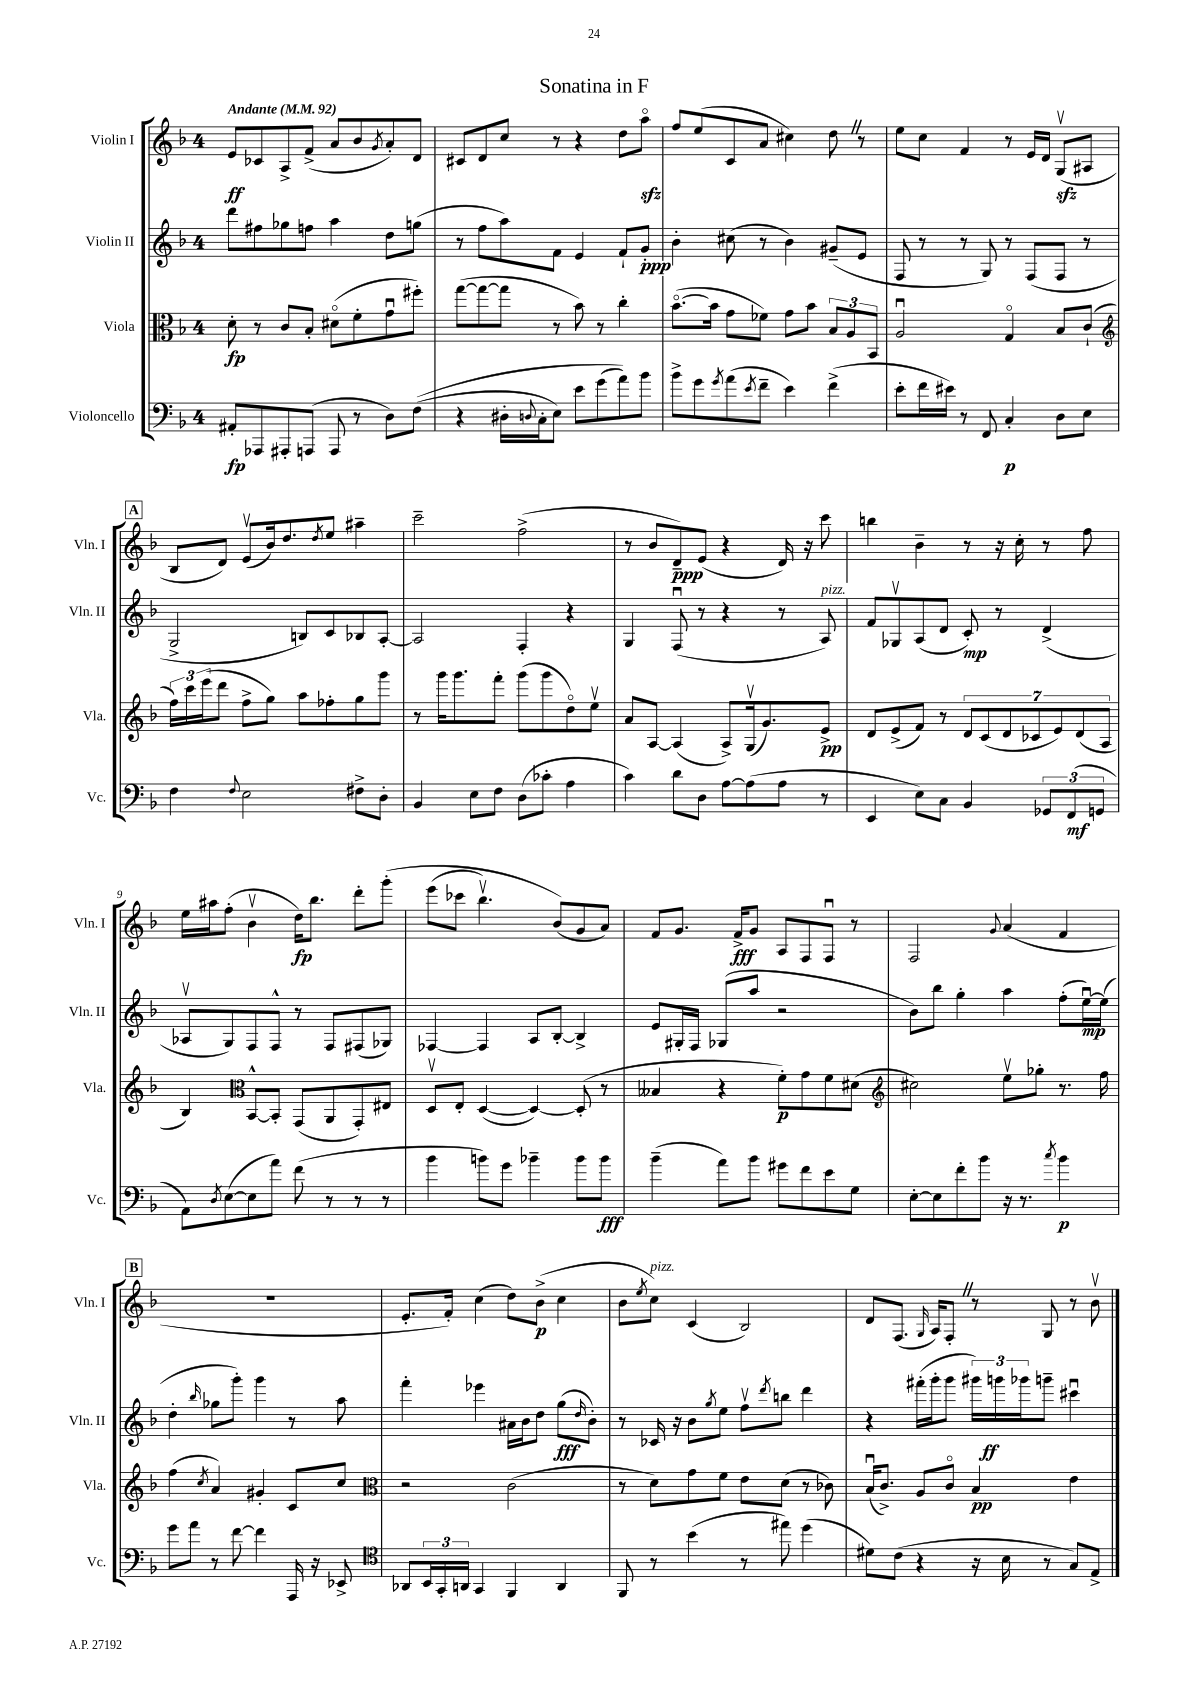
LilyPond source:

\header { title = "Sonatina in F" }
<<
\new StaffGroup <<
\new Staff = "s0" \with { instrumentName = "Violin I" shortInstrumentName = "Vln. I" } {
    \clef treble \key f \major \once \override Staff.TimeSignature.style = #'single-digit \time 4/4 \tempo "Andante" 4 = 92
    e'8\ff ces'8 a8-> f'8->( a'8 bes'8 \acciaccatura { g'8 } a'8-.) d'8 |
    cis'8 d'8 c''8 r8 r4 d''8 a''8\flageolet\sfz |
    f''8 e''8( c'8 a'8 cis''4) d''8 \once \override BreathingSign.text = \markup { \musicglyph "scripts.caesura.straight" } \breathe r8 |
    e''8 c''8 f'4 r8 e'16 d'16 g8\upbow\sfz( ais8 |
    \mark \markup { \box "A" } bes8 d'8) e'8\upbow( bes'16) d''8. \acciaccatura { d''8 } e''8 ais''4-- |
    c'''2-- f''2->( |
    r8 bes'8 d'8--\ppp) e'8( r4 d'16) r16 c'''8 |
    b''4 bes'4-- r8 r16 c''16-. r8 f''8 |
    e''16 ais''16 f''8-.( bes'4\upbow d''16\fp) bes''8. d'''8-. g'''8-.\( |
    e'''8( ces'''8 bes''4.\upbow) bes'8(\) g'8 a'8) |
    f'8 g'8. f'16->\fff g'8 a8 f8 f8\downbow r8 |
    f2 \appoggiatura { g'8 } a'4( f'4 |
    \mark \markup { \box "B" } R1 |
    e'8.-. f'16-.) c''4( d''8) bes'8->\p( c''4 |
    bes'8 \acciaccatura { e''8 } c''8^\markup { \italic "pizz." }) c'4( bes2) |
    d'8 f8.( \grace { g16 } a16) f8-. \once \override BreathingSign.text = \markup { \musicglyph "scripts.caesura.straight" } \breathe r8 g8 r8 bes'8\upbow \bar "|." |
}
\new Staff = "s1" \with { instrumentName = "Violin II" shortInstrumentName = "Vln. II" } {
    \clef treble \key f \major \once \override Staff.TimeSignature.style = #'single-digit \time 4/4
    d'''8 fis''8 ges''8 f''8 a''4 d''8 g''8( |
    r8 f''8 a''8) f'8 e'4 f'8-! g'8-.\ppp |
    bes'4-. cis''8( r8 bes'4) gis'8--( e'8 |
    f8 r8 r8 g8) r8 f8( f8 r8 |
    \mark \markup { \box "A" } g2-> b8) c'8 bes8 a8~-. |
    a2 f4-. r4 |
    g4 f8\downbow( r8 r4 r8 a8^\markup { \italic "pizz." }) |
    f'8 ges8\upbow a8( d'8 c'8-.\mp) r8 d'4->( |
    aes8\upbow g8) f8 f8-^ r8 f8 fis8( ges8) |
    fes4~ fes4 a8 bes8~-. bes4-> |
    e'8 gis16-. f16 ges8( a''8 r2 |
    bes'8) bes''8 g''4-. a''4 f''8-.( e''16~\downbow\mp) e''16( |
    \mark \markup { \box "B" } d''4-. \grace { bes''16 } ges''8 g'''8-.) g'''4 r8 a''8 |
    f'''4-. ees'''4 ais'16 bes'16 d''8 g''8\fff( \grace { d''16 } bes'8-.) |
    r8 ces'16 r16 bes'8 \acciaccatura { g''8 } e''8 f''8\upbow \acciaccatura { d'''8 } b''8 d'''4 |
    r4 fis'''16-.( g'''16-. g'''8 \tuplet 3/2 { gis'''16) g'''16\ff ges'''16 } g'''8-- cis'''4\downbow \bar "|." |
}
\new Staff = "s2" \with { instrumentName = "Viola" shortInstrumentName = "Vla." } {
    \clef alto \key f \major \once \override Staff.TimeSignature.style = #'single-digit \time 4/4
    d'8-.\fp r8 c'8 bes8-. dis'8\flageolet( f'8-. g'8\downbow fis''8-.) |
    g''8~( g''8~ g''8 r8 bes'8) r8 c''4-. |
    bes'8.~\flageolet( bes'16 g'8 fes'8) g'8 bes'8 \tuplet 3/2 { bes8 a8 bes,8 } |
    a2\downbow g4\flageolet bes8 c'8-!( |
    \mark \markup { \box "A" } \clef treble \tuplet 3/2 { f''16) c'''16 e'''16( } d'''8 f''8-> g''8) a''8 fes''8-. g''8 g'''8 |
    r8 g'''16 g'''8. f'''8-. g'''8( g'''8 d''8\flageolet) e''8\upbow |
    a'8 a8~ a4( a8->) g16\upbow( g'8.) e'8->\pp |
    d'8 e'8->( f'8) r8 \tuplet 7/4 { d'8 c'8( d'8 ces'8 e'8) d'8( a8 } |
    bes4) \clef alto bes,8~-^ bes,8-. g,8( a,8 g,8-.) eis8 |
    d8\upbow e8-. d4~( d4~) d8-.( r8 |
    beses4 r4 f'8-.\p) g'8 f'8 dis'8( |
    \clef treble cis''2) e''8\upbow ges''8-. r8. f''16 |
    \mark \markup { \box "B" } f''4( \acciaccatura { c''8 } a'4) gis'4-. c'8 c''8 |
    \clef alto r2 c'2( |
    r8 d'8) g'8 f'8 e'8 d'8( r8 ces'8) |
    bes16\downbow( c'8.->) a8 c'8\flageolet bes4\pp e'4 \bar "|." |
}
\new Staff = "s3" \with { instrumentName = "Violoncello" shortInstrumentName = "Vc." } {
    \clef bass \key f \major \once \override Staff.TimeSignature.style = #'single-digit \time 4/4
    ais,8-.\fp aes,,8 ais,,8-. a,,8( a,,8 r8 d8) f8(\( |
    r4 dis16-. \appoggiatura { d8 } c16-. e8) e'8 g'8( a'8)\) bes'8 |
    bes'8-> g'8 \acciaccatura { g'8 } a'8( \acciaccatura { e'8 } f'8-- e'4) f'4->( |
    e'8-. f'16 eis'16) r8 f,8 c4-.\p d8 e8 |
    \mark \markup { \box "A" } f4 \appoggiatura { f8 } e2 fis8-> d8-. |
    bes,4 e8 f8 d8( ces'8-. a4 |
    c'4) d'8 d8 a8~ a8( a8 r8 |
    e,4 e8) c8 bes,4 \tuplet 3/2 { ges,8 f,8\mf( g,8 } |
    a,8) \acciaccatura { d8 } e8~( e8 a'8) f'8( r8 r8 r8 |
    bes'4 b'8) g'8 bes'4-- bes'8 bes'8\fff |
    bes'4--( a'8) bes'8 gis'8 f'8 e'8 g8 |
    e8~-. e8 f'8-. bes'8 r16 r8. \acciaccatura { c''8 } bes'4\p |
    \mark \markup { \box "B" } g'8 a'8 r8 f'8~ f'4 a,,16 r16 ees,8-> |
    \clef tenor aes,8 \tuplet 3/2 { bes,16 g,16-. a,16 } g,4 f,4 a,4 |
    f,8 r8 bes'4( r8 eis''8) d''4( |
    dis'8) c'8( r4 r16 bes16 r8 g8) e8-> \bar "|." |
}
>>
>>
